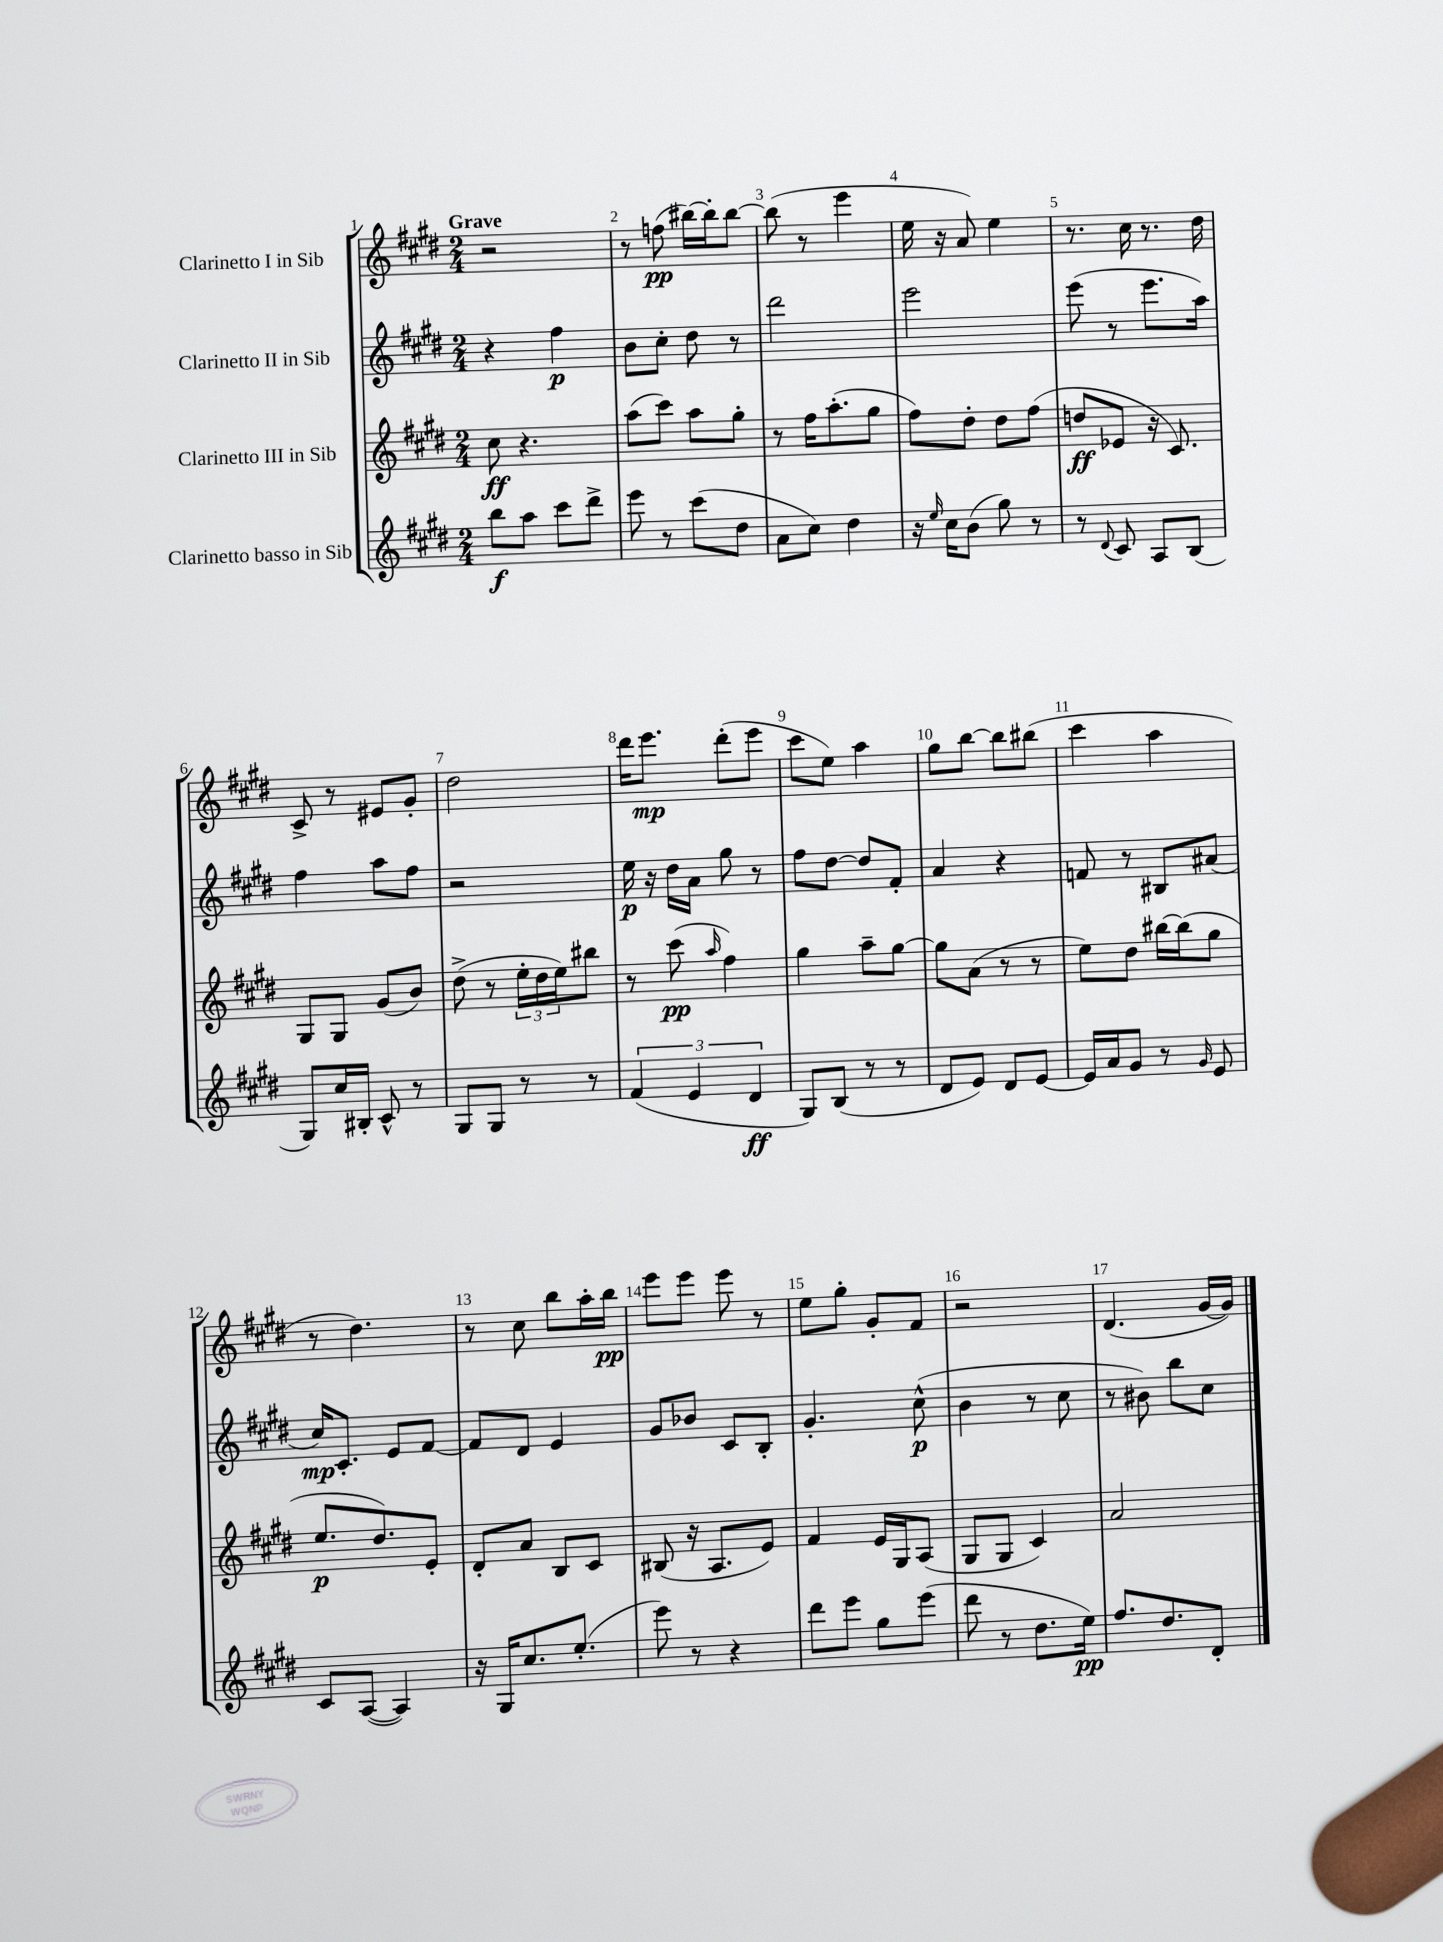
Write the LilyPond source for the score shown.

<<
\new StaffGroup <<
\new Staff = "s0" \with { instrumentName = "Clarinetto I in Sib" } {
    \clef treble \key e \major \numericTimeSignature \time 2/4 \tempo "Grave"
    r2 |
    r8 f''8\pp( bis''16~) bis''16-. bis''8~ |
    bis''8( r8 e'''4 |
    e''16 r16 a'8) e''4 |
    r8. cis''16 r8. dis''16 |
    cis'8-> r8 eis'8 gis'8-. |
    dis''2 |
    dis'''16 e'''8.\mp dis'''8-.( e'''8 |
    cis'''8 e''8) a''4 |
    gis''8 b''8~ b''8 bis''8( |
    cis'''4 a''4 |
    r8 dis''4.) |
    r8 cis''8 b''8 a''16-. b''16\pp |
    e'''8 e'''8 e'''8 r8 |
    e''8 gis''8-. gis'8-. fis'8 |
    r2 |
    dis'4.( gis'16~ gis'16) \bar "|." |
}
\new Staff = "s1" \with { instrumentName = "Clarinetto II in Sib" } {
    \clef treble \key e \major \numericTimeSignature \time 2/4
    r4 fis''4\p |
    b'8 cis''8-. dis''8 r8 |
    dis'''2 |
    e'''2 |
    e'''8( r8 e'''8. a''16) |
    fis''4 a''8 fis''8 |
    r2 |
    e''16\p r16 dis''16 a'16 gis''8 r8 |
    fis''8 dis''8~ dis''8 fis'8-. |
    a'4 r4 |
    f'8 r8 bis8 ais'8( |
    cis''16\mp) cis'8.-. e'8 fis'8~ |
    fis'8 dis'8 e'4 |
    gis'8 bes'8 cis'8 b8-. |
    gis'4.-. cis''8-^\p( |
    b'4 r8 cis''8 |
    r8 bis'8) b''8 cis''8 \bar "|." |
}
\new Staff = "s2" \with { instrumentName = "Clarinetto III in Sib" } {
    \clef treble \key e \major \numericTimeSignature \time 2/4
    cis''8\ff r4. |
    a''8( cis'''8) a''8 gis''8-. |
    r8 fis''16 a''8.-.( gis''8 |
    fis''8) dis''8-. dis''8 fis''8( |
    d''8\ff ees'8 r16 cis'8.) |
    gis8 gis8 gis'8( b'8) |
    dis''8->( r8 \tuplet 3/2 { e''16-. dis''16 e''16) } bis''8 |
    r8 cis'''8\pp( \grace { a''16 } fis''4) |
    gis''4 a''8-- gis''8~ |
    gis''8 a'8( r8 r8 |
    e''8) dis''8 bis''16~ bis''16( gis''8 |
    e''8.\p dis''8.) e'8-. |
    dis'8-. a'8 b8 cis'8 |
    bis8( r16 a8. e'8) |
    fis'4 e'16 gis16 a8( |
    gis8 gis8 cis'4) |
    a'2 \bar "|." |
}
\new Staff = "s3" \with { instrumentName = "Clarinetto basso in Sib" } {
    \clef treble \key e \major \numericTimeSignature \time 2/4
    b''8\f a''8 cis'''8 dis'''8-> |
    e'''8 r8 cis'''8( dis''8 |
    a'8 cis''8) dis''4 |
    r16 \grace { e''16 } cis''16 b'8( gis''8) r8 |
    r8 \appoggiatura { dis'8 } cis'8 a8 b8( |
    gis8) cis''16 bis16-. cis'8-^ r8 |
    gis8 gis8 r8 r8 |
    \tuplet 3/2 { fis'4( e'4 dis'4\ff } |
    gis8) b8( r8 r8 |
    dis'8 e'8) dis'8 e'8~ |
    e'16 a'16 gis'8 r8 \grace { gis'16 } e'8 |
    cis'8 a8~( a4) |
    r16 gis16 cis''8. e''8.-.( |
    e'''8) r8 r4 |
    dis'''8 e'''8 gis''8 e'''8( |
    dis'''8 r8 dis''8. e''16\pp) |
    fis''8. dis''8. dis'8-. \bar "|." |
}
>>
>>
\layout { \context { \Score \override BarNumber.break-visibility = ##(#f #t #t) barNumberVisibility = #all-bar-numbers-visible } }
